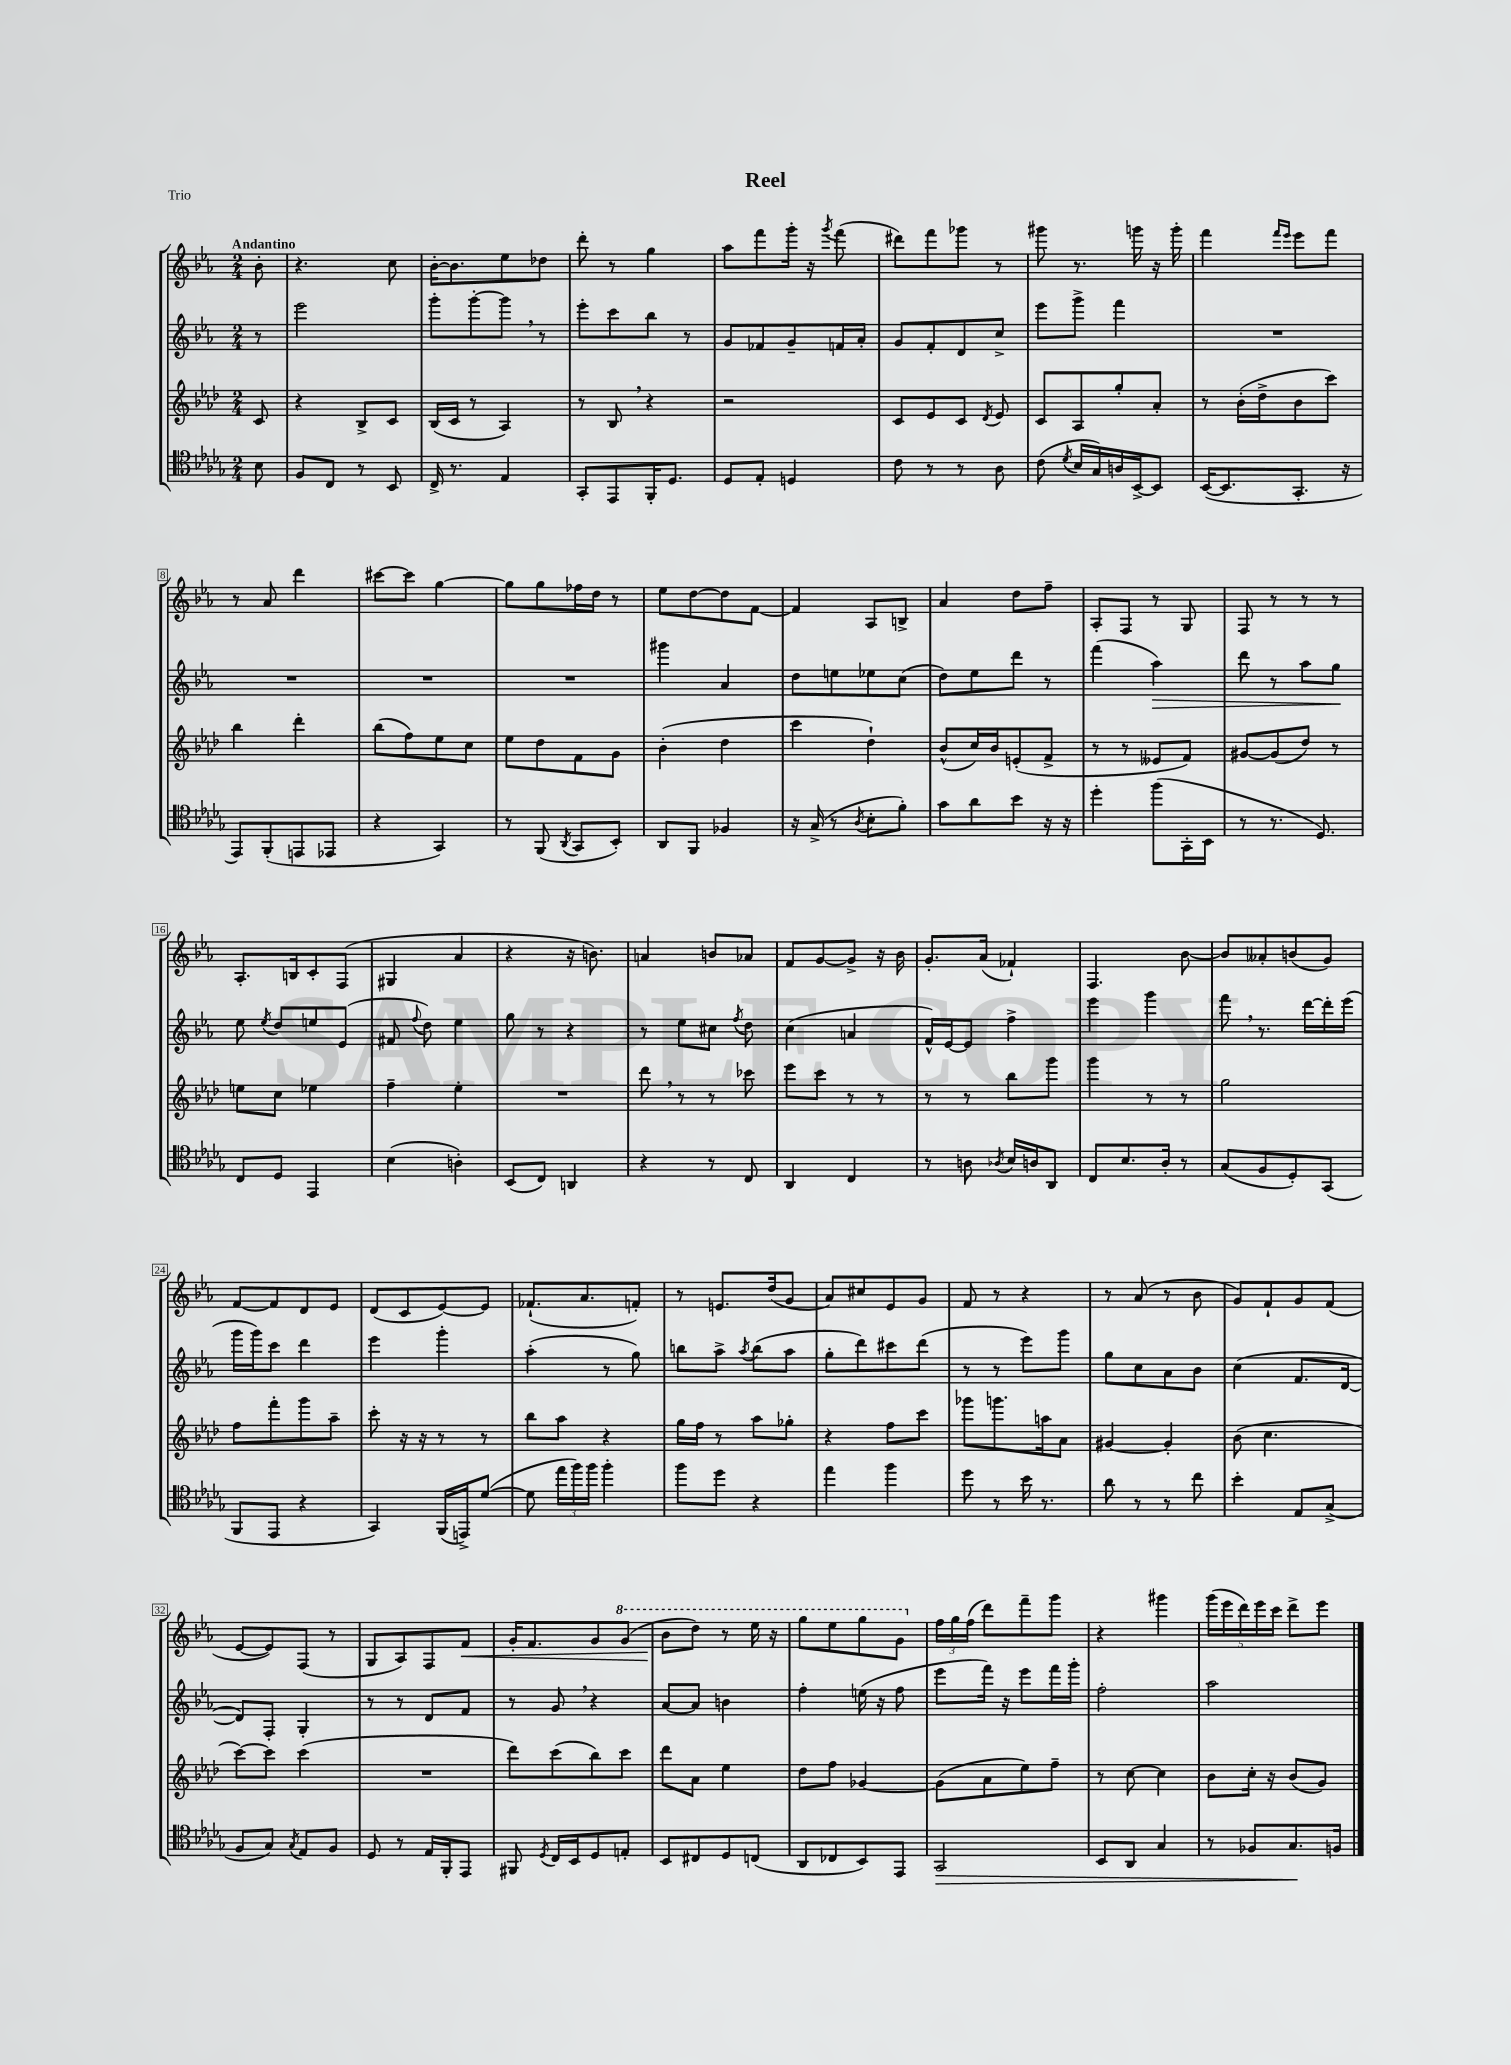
\header { title = "Reel" piece = "Trio" }
<<
\new StaffGroup <<
\new Staff = "s0" {
    \clef treble \key ees \major \numericTimeSignature \time 2/4 \partial 8 \tempo "Andantino"
    \autoBeamOff bes'8-. |
    r4. c''8 |
    bes'16[~-. bes'8. ees''8 des''8] |
    d'''8-. r8 g''4 |
    aes''8[ f'''8 g'''16]-. r16 \acciaccatura { g'''8 } f'''8( |
    dis'''8[) f'''8 ges'''8] r8 |
    gis'''8 r8. g'''16 r16 g'''16-. |
    f'''4 \grace { f'''16[ ees'''16] } ees'''8[ f'''8] |
    r8 aes'8 d'''4 |
    cis'''8[~ cis'''8] g''4~ |
    g''8[ g''8 fes''16 d''16] r8 |
    ees''8[ d''8~ d''8 f'8]~ |
    f'4 aes8[ b8]-> |
    aes'4 d''8[ f''8]-- |
    aes8[-. f8] r8 g8 |
    f8 r8 r8 r8 |
    aes8.[-. b16 c'8-. f8]( |
    gis4 aes'4 |
    r4 r16 b'8.) |
    a'4 b'8[ aes'8] |
    f'8[ g'8~ g'8]-> r16 bes'16 |
    g'8.[-. aes'16]( fes'4-!) |
    f4. bes'8~ |
    bes'8[ aeses'8-. b'8( g'8]) |
    f'8[~ f'8 d'8 ees'8] |
    d'8[( c'8 ees'8~) ees'8] |
    fes'8.[-!( aes'8. f'8]-.) |
    r8 e'8.[ d''16( g'8] |
    aes'8[) cis''8 ees'8 g'8] |
    f'8 r8 r4 |
    r8 aes'8( r8 bes'8 |
    g'8[) f'8-! g'8 f'8]( |
    ees'8[~ ees'8) f8]( r8 |
    g8[ aes8) f8 f'8]\< |
    g'16[-. f'8. g'8 \ottava #1 g''8]( |
    bes''8[\! d'''8]) r8 ees'''16 r16 |
    g'''8[ ees'''8 g'''8 g''8] \ottava #0 |
    \tuplet 3/2 { f''16[ g''16 f''16]( } d'''8[) f'''8-- g'''8] |
    r4 gis'''4 |
    \tuplet 5/4 { g'''16[( ees'''16 d'''16) ees'''16 c'''16] } d'''8[-> ees'''8] \bar "|." |
}
\new Staff = "s1" {
    \clef treble \key ees \major \numericTimeSignature \time 2/4 \partial 8
    \autoBeamOff r8 |
    ees'''2 |
    g'''8[-. g'''8~-. g'''8] \breathe r8 |
    ees'''8[-. c'''8 bes''8] r8 |
    g'8[ fes'8 g'8-- f'16 aes'16]-. |
    g'8[ f'8-. d'8 c''8]-> |
    ees'''8[ g'''8]-> f'''4 |
    R2 |
    R2 |
    R2 |
    R2 |
    gis'''4 aes'4 |
    d''8[ e''8 ees''8 c''8]( |
    d''8[) ees''8 d'''8] r8 |
    f'''4( aes''4\>) |
    d'''8 r8 aes''8[ g''8]\! |
    ees''8 \acciaccatura { ees''8 } d''8[ e''8 ees'8]( |
    fis'8 \appoggiatura { f''8 } d''8) ees''4 |
    g''8 r8 r4 |
    r8 ees''8[ cis''8] \acciaccatura { f''8 } d''8 |
    c''4( a'4 |
    f'16[-^) ees'16~ ees'8] f''4-> |
    ees'''4 g'''4 |
    f'''8 \breathe r8. d'''16[~ d'''16-. ees'''16]( |
    g'''16[ g'''16) c'''8] d'''4 |
    ees'''4 g'''4-. |
    aes''4-.( r8 g''8) |
    b''8[ aes''8]-> \acciaccatura { aes''8 } b''8[( aes''8] |
    g''8[-. d'''8) cis'''8 d'''8]( |
    r8 r8 ees'''8[) g'''8] |
    g''8[ c''8 aes'8 bes'8] |
    c''4( f'8.[ d'16]~ |
    d'8[) f8]-. g4-. |
    r8 r8 d'8[ f'8] |
    r8 g'8 \breathe r4 |
    aes'8[~ aes'8] b'4 |
    f''4-. e''16( r16 f''8 |
    ees'''8[ f'''16]) r16 ees'''8[ f'''16 g'''16]-. |
    f''2-. |
    aes''2 \bar "|." |
}
\new Staff = "s2" {
    \clef treble \key aes \major \numericTimeSignature \time 2/4 \partial 8
    \autoBeamOff c'8 |
    r4 bes8[-> c'8] |
    bes16[( c'16] r8 aes4) |
    r8 bes8 \breathe r4 |
    r2 |
    c'8[ ees'8 c'8] \acciaccatura { des'8 } ees'8 |
    c'8[ aes8 g''8-. aes'8]-. |
    r8 bes'16[-.( des''16-> bes'8 c'''8]) |
    bes''4 des'''4-. |
    bes''8[( f''8) ees''8 c''8] |
    ees''8[ des''8 f'8 g'8] |
    bes'4-.( des''4 |
    c'''4 des''4-!) |
    bes'8[-^( c''16) bes'16 e'8-.( f'8]-> |
    r8 r8 eeses'8[ f'8]) |
    gis'8[~ gis'8( des''8]) r8 |
    e''8[ c''8] ees''4 |
    f''4-- ees''4-. |
    R2 |
    des'''8 \breathe r8 r8 ces'''8 |
    ees'''8[ c'''8] r8 r8 |
    r8 r8 bes''8[ g'''8] |
    g'''4 r8 r8 |
    g''2 |
    f''8[ f'''8-. g'''8 aes''8]-- |
    c'''8-. r16 r16 r8 r8 |
    bes''8[ aes''8] r4 |
    g''16[ f''16] r8 aes''8[ ges''8]-. |
    r4 f''8[ c'''8] |
    ges'''8[ g'''8. a''16 aes'8] |
    gis'4~ gis'4-. |
    bes'8( c''4. |
    c'''8[~) c'''8] c'''4( |
    R2 |
    des'''8[) c'''8( bes''8) c'''8] |
    des'''8[ aes'8] ees''4 |
    des''8[ f''8] ges'4~ |
    ges'8[( aes'8 ees''8) f''8]-- |
    r8 c''8~ c''4 |
    bes'8[ c''16]-. r16 bes'8[( g'8]) \bar "|." |
}
\new Staff = "s3" {
    \clef tenor \key des \major \numericTimeSignature \time 2/4 \partial 8
    \autoBeamOff bes8 |
    f8[ c8] r8 bes,8 |
    c16-> r8. ees4 |
    ges,8[-. ees,8 f,16-. des8.] |
    des8[ ees8]-. d4 |
    c'8 r8 r8 aes8 |
    c'8( \acciaccatura { des'8 } bes16[ ges16) a16 bes,16~-> bes,8] |
    bes,16[~( bes,8. ges,8.]-. r16 |
    ees,8[) f,8-.( e,8 ees,8] |
    r4 ges,4) |
    r8 f,8( \acciaccatura { aes,8 } ges,8[ bes,8]-.) |
    aes,8[ f,8] fes4 |
    r16 ges16->( r8 \acciaccatura { aes8 } bes8[-. f'8]-.) |
    ges'8[ aes'8 bes'8] r16 r16 |
    des''4-. f''8[( ges,16-. bes,16] |
    r8 r8. des8.) |
    c8[ des8] ees,4 |
    bes4( a4-.) |
    bes,8[( c8]) a,4 |
    r4 r8 c8 |
    aes,4 c4 |
    r8 a8 \acciaccatura { aes8 } bes16[ a16 aes,8] |
    c8[ bes8. aes16]-. r8 |
    ges8[( f8 des8-.) ges,8]( |
    f,8[ ees,8] r4 |
    ges,4) f,16[( e,16->) des'8]~( |
    des'8 \tuplet 3/2 { ees''16[ f''16) f''16] } f''4-. |
    f''8[ des''8] r4 |
    ees''4 f''4 |
    des''8 r8 bes'16 r8. |
    aes'8 r8 r8 c''8 |
    bes'4-. ees8[ ges8]->( |
    f8[ ges8]) \acciaccatura { ges8 } ees8[ f8] |
    des8 r8 ees16[ f,16-. ees,8] |
    fis,8 \acciaccatura { des8 } c16[ bes,16 des8 e8]-. |
    bes,8[ cis8 des8 c8]( |
    aes,8[ ces8 bes,8) ees,8] |
    ges,2\> |
    bes,8[ aes,8] ges4 |
    r8 fes8[ ges8.\! f16] \bar "|." |
}
>>
>>
\layout { \context { \Score \override BarNumber.stencil = #(make-stencil-boxer 0.1 0.3 ly:text-interface::print) } }
